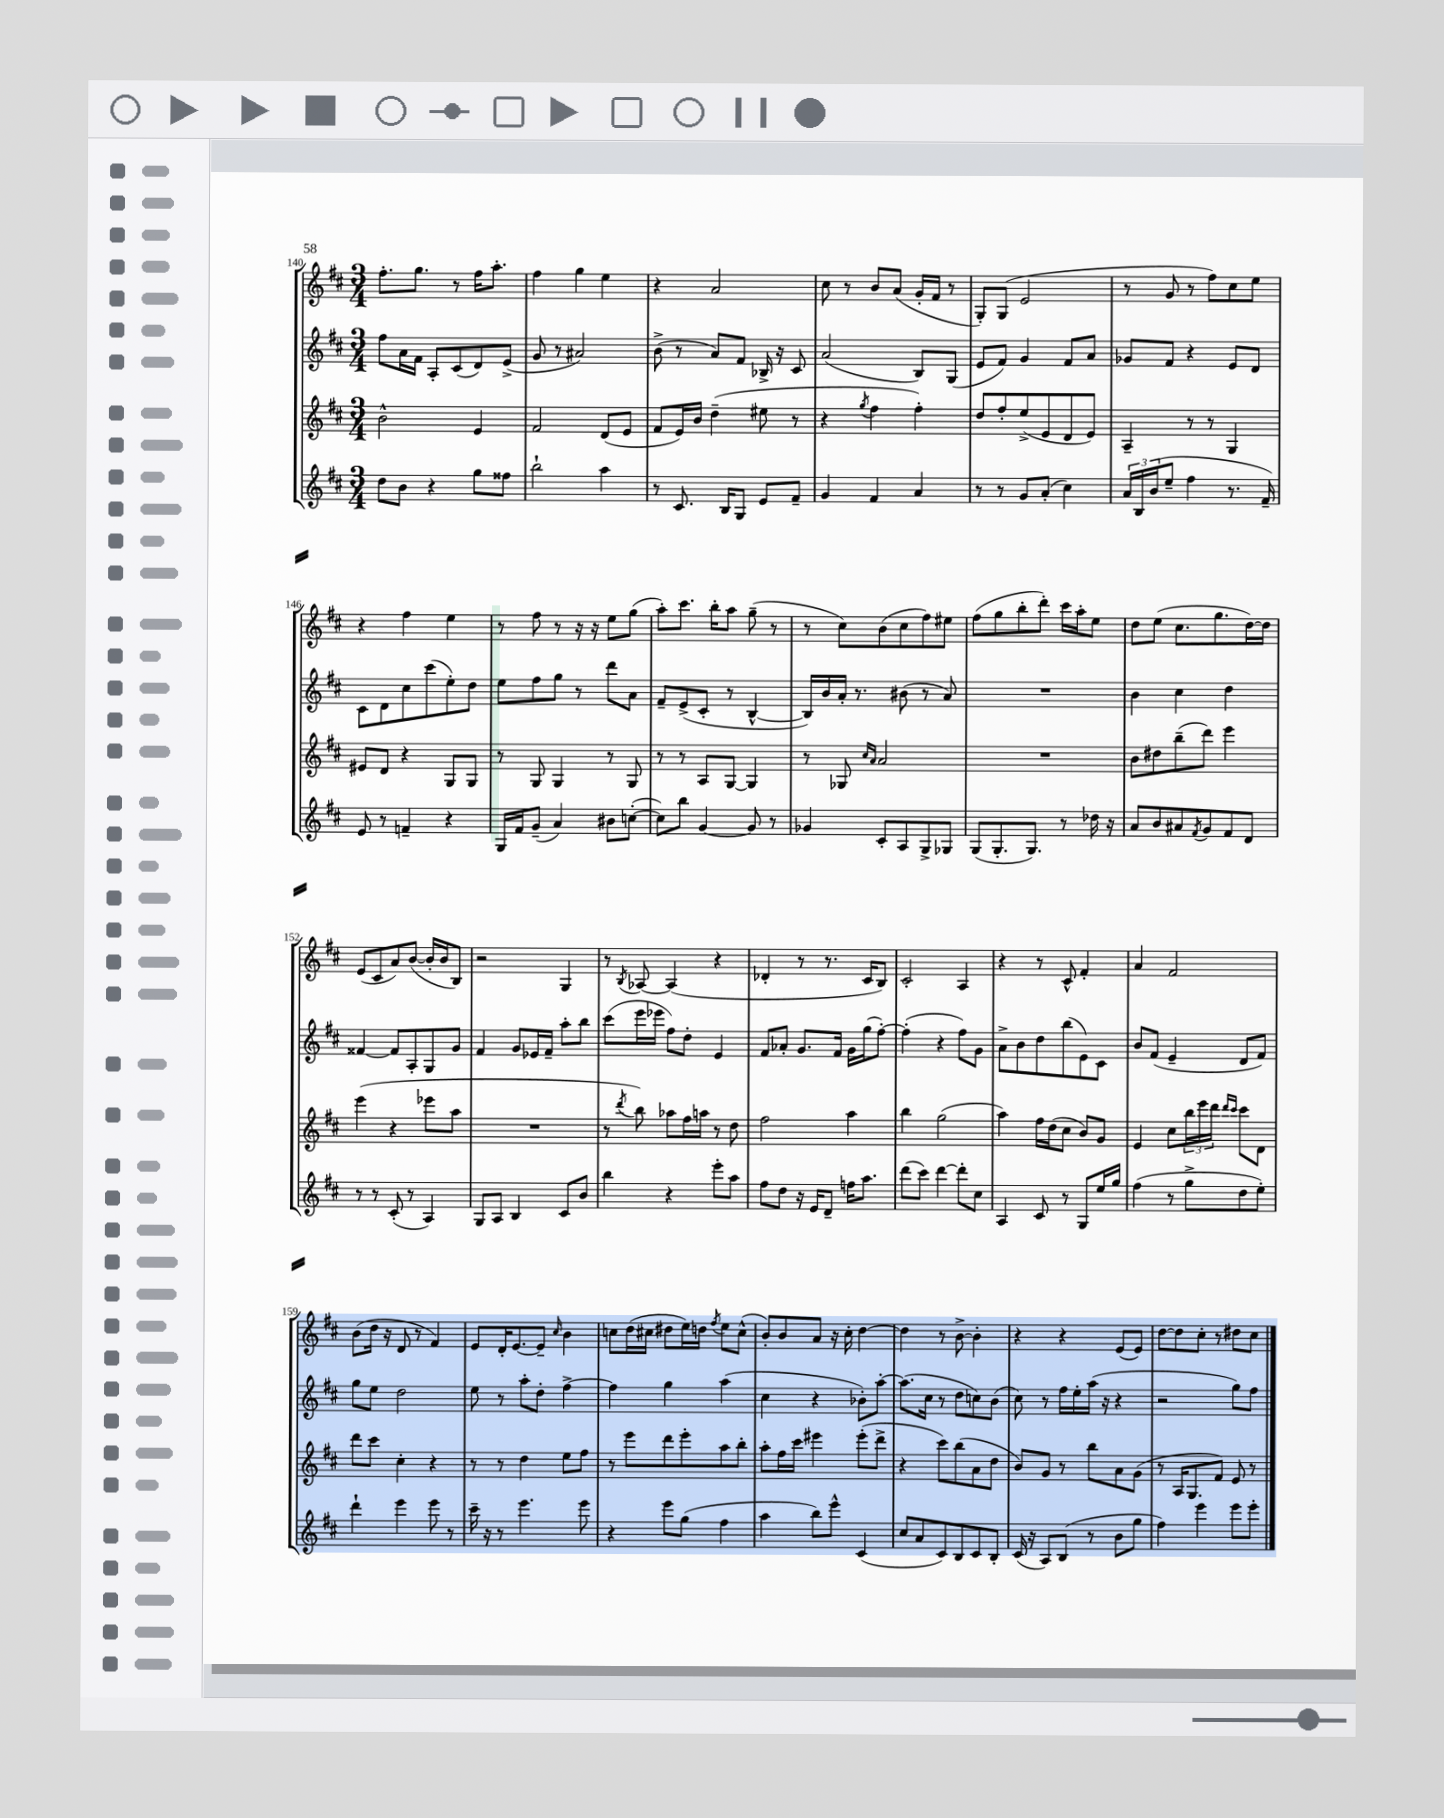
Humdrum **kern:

**kern	**kern	**kern	**kern
*staff4	*staff3	*staff2	*staff1
*clefG2	*clefG2	*clefG2	*clefG2
*k[f#c#]	*k[f#c#]	*k[f#c#]	*k[f#c#]
*M3/4	*M3/4	*M3/4	*M3/4
8dd\L	2b^^\	8ff#\L	8.ff#'\L
8b\J	.	16a\L	.
.	.	16f#\JJ	8.gg\J
4r	.	8A'/L	.
.	.	(8c#/	8r
8gg\L	4e/	8d/)	16ff#\LK
.	.	.	8.aa'\J
8ff##\J	.	(8e^/J	.
=	=	=	=
2bb`\	2f#/	8g/	4ff#\
.	.	8r	.
.	.	2a#/)	4gg\
4aa\	(8d/L	.	4ee\
.	8e/J	.	.
=	=	=	=
8r	8f#/L	(8b^\	4r
8.c#/	16e/L)	8r	.
.	16b/JJ	.	.
.	(4dd~\	8a/L)	2a/
16B/LK	.	.	.
8G/J	.	8f#/J	.
8e/L	8ee#\	16B-^/	.
.	.	16r	.
8f#~/J	8r	8c#/	.
=	=	=	=
4g/	4r	(2a/	8cc#\
.	.	.	8r
.	8qgg/	.	.
4f#/	4ff#\	.	8b/L
.	.	.	(8a/J
4a/	4ff#'\)	8B/L)	16g'/LL
.	.	.	16f#/JJ
.	.	(8G/J	8r
=	=	=	=
8r	8dd/L	8e/L	8G'/L)
8r	8ff#'/	8f#/J)	(8G/J
8g/L	(8ee^/	4g/	2e/
(8a'/J	8e/	.	.
4cc#\)	8d/	8f#/L	.
.	8e/J)	8a/J	.
=	=	=	=
24a/LL	4A~/	8g-/L	8r
24B/	.	.	.
(24b/J	.	.	.
8ee~/J	.	8f#/J	8g/
4ff#\	8r	4r	8r
.	8r	.	8ff#\L)
8.r	4G/	8e/L	8cc#\
.	.	8d/J	8ee\J
16f#~/)	.	.	.
=	=	=	=
8e/	8e#/L	8c#\L	4r
8r	8d/J	8d\	.
4f~/	4r	8cc#\	4ff#\
.	.	(8ccc#\	.
4r	8G/L	8ee'\)	4ee\
.	8G/J	8dd\J	.
=	=	=	=
16G/LL	8r	8ee\L	8r
16f#/J	.	.	.
(8g~/J	8G/	8ff#\	8ff#\
4a/)	4G/	8gg\J	8r
.	.	8r	16r
.	.	.	16r
8b#\L	8r	8ddd\L	8ee\L
([8cc'\J	8G/	8a\J	(8gg\J
=	=	=	=
8cc\]L)	8r	8f#~/L	8aa'\L)
8bb\J	8r	(8e^/	8.ccc#\J
[4g/	8A/L	8c#'/J	.
.	.	.	16bb'\LK
.	[8G/J	8r	8aa\J
8g/]	4G/]	[4B^^/	(8gg~\
8r	.	.	8r
=	=	=	=
4g-/	8r	16B/]LL)	8r
.	.	16b/	.
.	8G-/	16a'/JJ	8cc#\L)
.	.	8.r	.
.	16qqcc#/LL	.	.
.	16qqa/JJ	.	.
8c#'/L	2a/	.	(8b\
8A/	.	(8b#\	8cc#\
8G^/	.	8r	8ff#\)
8G-/J	.	8a/)	8ee#\J
=	=	=	=
(8G/L	2.r	2.r	(8ff#\L
8.G'/	.	.	8gg\
.	.	.	8bb'\
8.G/J)	.	.	.
.	.	.	8ddd'\J)
8r	.	.	16ccc#\LL
.	.	.	16aa'\J
16dd-\	.	.	8ee\J
16r	.	.	.
=	=	=	=
8a/L	8b\L	4b\	8dd\L
8b/	8dd#\	.	(8ee\J
8a#/	(8bb~\	4cc#\	8.cc#\L
8qf#/	.	.	.
8g/	8ddd\J)	.	.
.	.	.	8.gg\
8f#/	4eee\	4dd\	.
8d/J	.	.	[16dd\L)
.	.	.	16dd\]JJ
=	=	=	=
8r	(4eee\	[4f##/	(8e/L
8r	.	.	8c#/
(8c#'/	4r	8f##/]L	8a/)
8r	.	8A'/	([8b/J
4A/)	8eee-\L	8G/	16b'/]LL
.	.	.	16b/J
.	8aa\J	8g/J	8B/J)
=	=	=	=
8G/L	2.r	4f#/	2r
8A/J	.	.	.
4B/	.	8g/L	.
.	.	16e-/L	.
.	.	16f#~/JJ	.
8c#/L	.	8aa'\L	4G/
8b/J	.	8bb\J	.
=	=	=	=
4bb\	8r	(8ccc#\L	8r
.	8qddd/	.	8qB/
.	8bb\)	16eee\L	[8A-/
.	.	16eee-\JJ	.
4r	8aa-\L	8ff#\L)	(4A-/]
.	16ff#\L	8dd'\J	.
.	16aa\JJ	.	.
8eee'\L	8r	4e/	4r
8aa\J	8dd\	.	.
=	=	=	=
8ff#\L	2ff#\	8f#/L	4d-'/
8dd\J	.	8a-'/J	.
16r	.	8.g/L	8r
16e/LK	.	.	.
8d~/J	.	.	8.r
.	.	16f#/Jk	.
16ff\LK	4aa\	16g\LL	.
8.aa\J	.	(16gg\J	16c#/LK
.	.	[8ff#'\J)	8B/J)
=	=	=	=
(8ddd\L	4bb\	(4ff#'\]	2c#'/
8ccc#\J)	.	.	.
[4ddd\	(2gg\	4r	.
8ddd'\]L	.	8ff#\L)	4A/
8cc#\J	.	8g\J	.
=	=	=	=
4A/	4aa\)	8a^\L	4r
.	.	8b\	.
8c#/	16ff#\LL	8dd\	8r
.	(16dd\J	.	.
8r	8cc#\J	(8bb\	8c#^^/
8G/L	8b/L)	8e\)	4f#'/
16ee/L	8g/J	8c#\J	.
16gg/JJ	.	.	.
=	=	=	=
(4ff#\	4e/	8b/L	4a/
.	.	(8f#/J	.
8r	8cc#\L	4e~/	2f#/
8gg^\L	24bb\L	.	.
.	24eee\	.	.
.	24ddd\JJ	.	.
.	16qqddd/LL	.	.
.	16qqccc#/JJ	.	.
8dd\	8ccc#\L	8d/L	.
8ee'\J)	8d\J	8f#/J)	.
=	=	=	=
4ddd`\	8ddd\L	8gg\L	(8b\L
.	8ccc#\J	8ee\J	16dd\Jk
.	.	.	16r
4eee\	4cc#'\	2dd\	8d/
.	.	.	8r
8eee\	4r	.	4f#/)
8r	.	.	.
=	=	=	=
16ccc#~\	8r	8ee\	8e/L
16r	.	.	.
8r	8r	8r	16d'/K
.	.	.	[8.e/
4.eee\	4dd\	8aa'\L	.
.	.	8dd'\J	8e~/]J
.	.	.	16qqcc#/
.	8ee\L	[4ff#^\	4b\
8eee\	8ff#\J	.	.
=	=	=	=
4r	8r	4ff#\]	8cc\L
.	8eee\L	.	(16dd\L
.	.	.	16cc#\JJ
8eee\L	8ddd\	4gg\	8dd#\L
(8gg\J	8eee'\	.	16ee\L)
.	.	.	16dd\JJ
.	.	.	8qff#/
4ff#\	8aa\	(4aa\	8ee\L
.	8bb'\J	.	(8cc#^^\J
=	=	=	=
4aa\	8aa'\L	4cc#\	8b'/L)
.	16ff#\L	.	8b/
.	16ccc#\JJ	.	.
8bb\L)	4eee#\	4r	8a/J
8eee^^\J	.	.	16r
.	.	.	16cc#'\
(4c#/	(8eee#'\L	8b-'\L)	[4dd\
.	8ddd^\J	[8aa'\J	.
=	=	=	=
8cc#/L	4r	(8.aa\]L	4dd\]
8a/	.	.	.
.	.	16cc#\Jk	.
8c#/)	8ccc#\L)	8r	8r
8B/	(8bb\	8dd\L	[8b^\
8c#/	8a\	8cc\)	4b'\]
8B'/J	8dd\J	(8b\J	.
=	=	=	=
(16c#/	8b/L)	8cc#\)	4r
16r	.	.	.
8A/L)	8g/J	8r	.
(8B/J	8r	16ff#\LL	4r
.	.	16ee'\	.
8r	8bb\L	(16aa\JJ	.
.	.	16r	.
8b\L	8a\	4r	(8e/L
8gg\J	(8g\J	.	8e/J)
=	=	=	=
4ff#\)	8r	2r	[8dd\L
.	16A/LK	.	8dd\]
.	8.G/	.	.
4eee\	.	.	8cc#'\J
.	8f#/J)	.	8r
8eee\L	8e/	8gg\L)	8dd#\L
8eee'\J	8r	8ff#\J	8cc#\J
==	==	==	==
*-	*-	*-	*-
